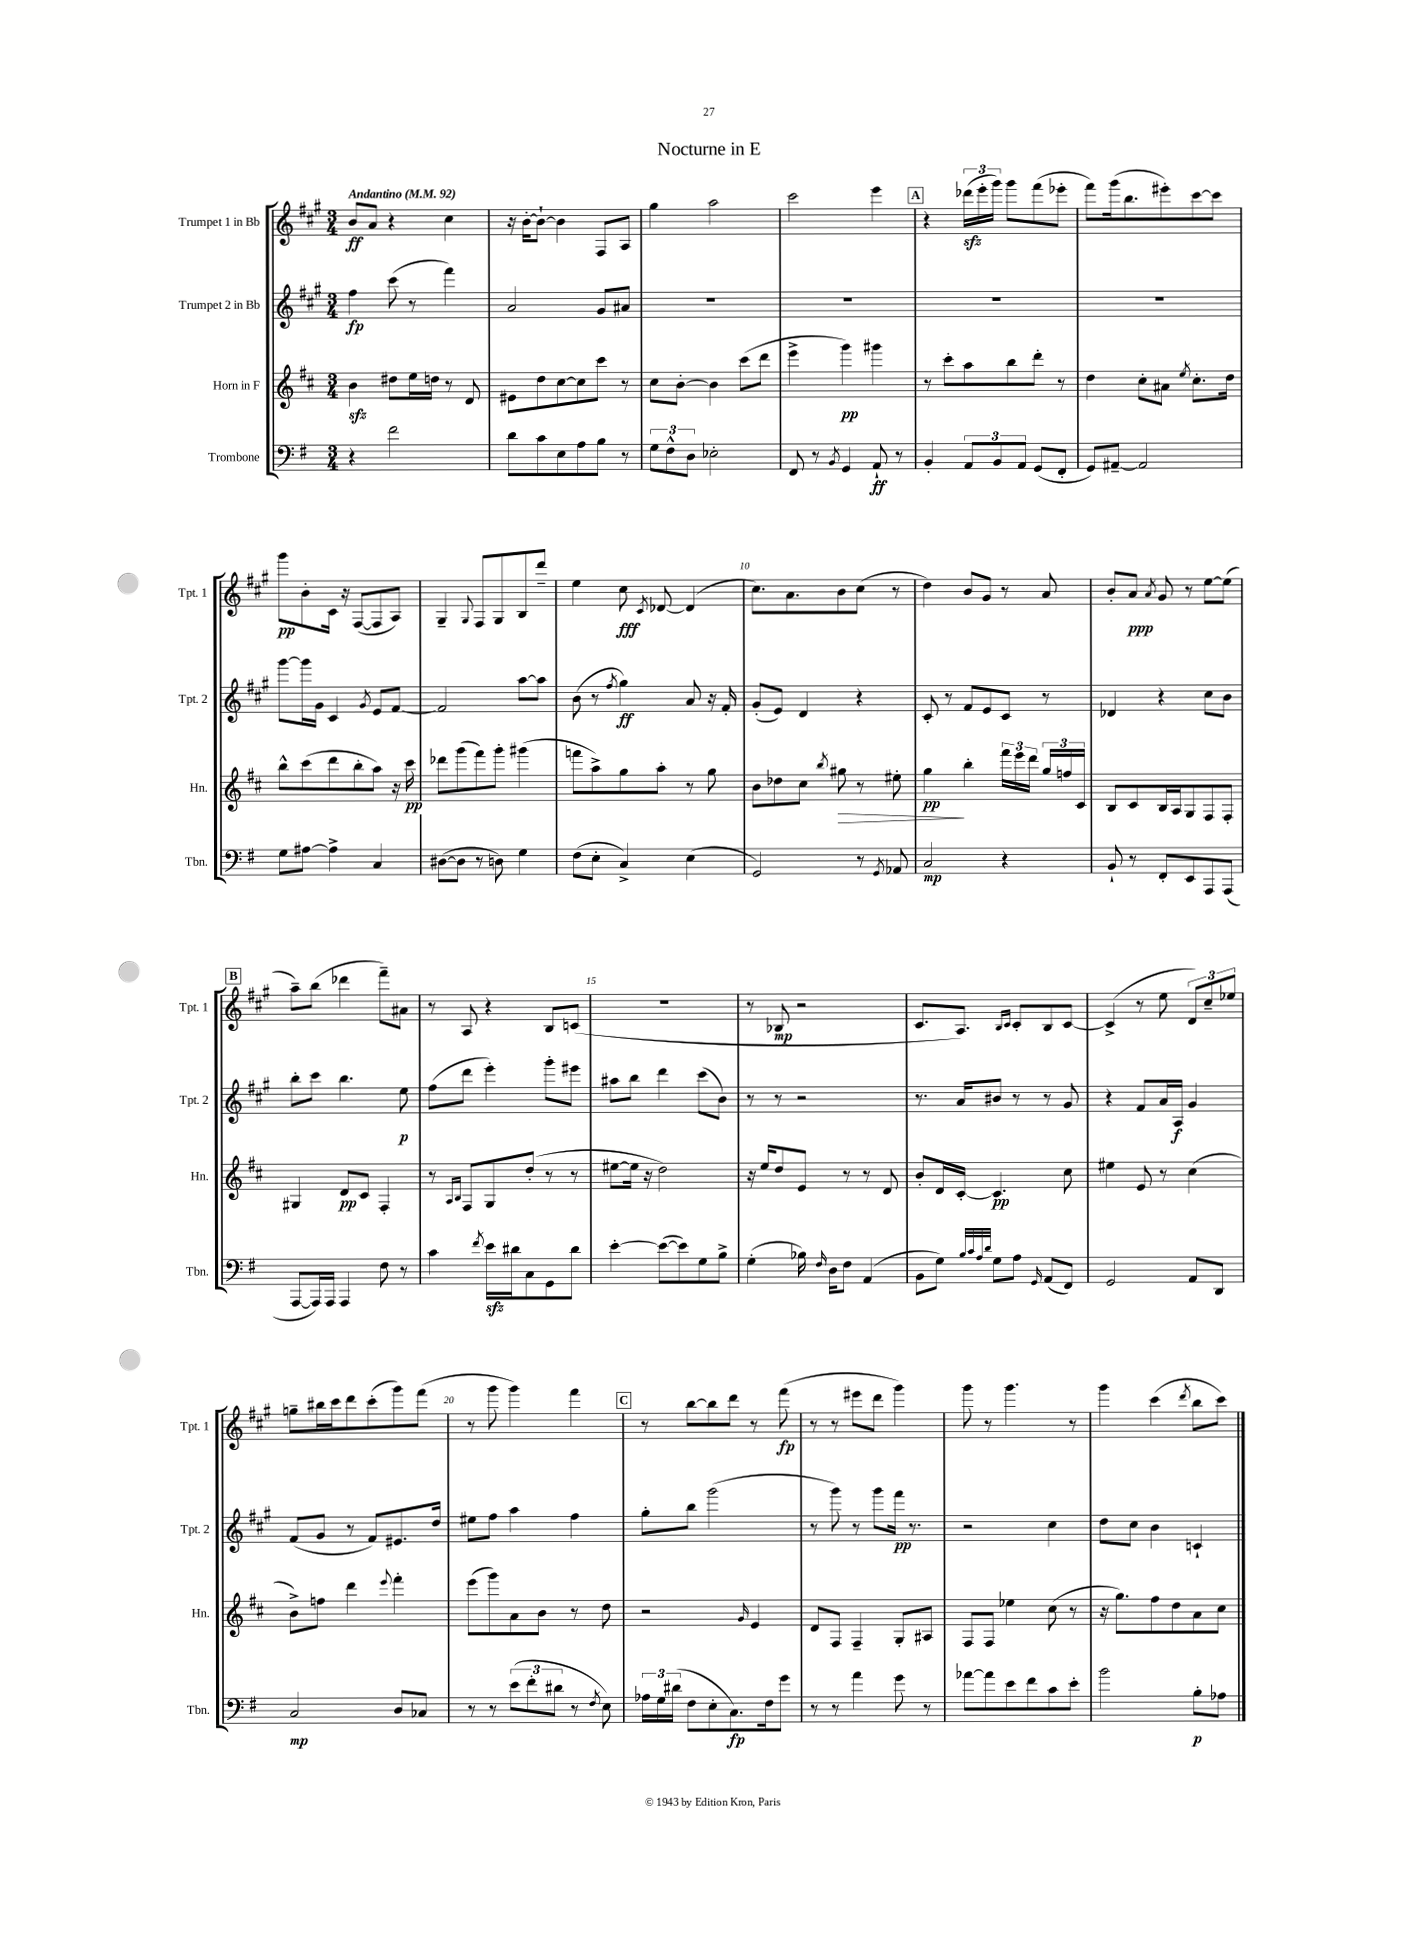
\header { title = "Nocturne in E" }
<<
\new StaffGroup <<
\new Staff = "s0" \with { instrumentName = "Trumpet 1 in Bb" shortInstrumentName = "Tpt. 1" } {
    \clef treble \key a \major \numericTimeSignature \time 3/4 \tempo "Andantino" 4 = 92
    \autoBeamOff b'8[\ff a'8] r4 cis''4 |
    r16 b'16[~-. b'8]~-! b'4 fis8[ a8] |
    gis''4 a''2 |
    cis'''2 e'''4 |
    \mark \markup { \box "A" } r4 \tuplet 3/2 { des'''16[\sfz( e'''16-. gis'''16]) } gis'''8[ fis'''8( ees'''8]-. |
    fis'''8[) gis'''16( b''8. eis'''8-.) cis'''8~ cis'''8] |
    gis'''8[\pp b'8-. cis'16] r16 fis8[~( fis8 a8]) |
    gis4-- \appoggiatura { gis8 } fis8[ gis8 b8 d'''8]-- |
    e''4 cis''8\fff \acciaccatura { cis'8 } des'8~ des'4( |
    cis''8.[) a'8. b'8 cis''8]( r8 |
    d''4) b'8[ gis'8] r8 a'8 |
    b'8[-. a'8]\ppp \acciaccatura { a'8 } gis'8 r8 e''8[~ e''8]( |
    \mark \markup { \box "B" } a''8[--) b''8]( des'''4 fis'''8[--) ais'8] |
    r8 a8 r4 b8[ c'8]( |
    R2. |
    r8 bes8\mp r2 |
    cis'8.[ a8.]) \grace { b16[ cis'16] } cis'8[-. b8 cis'8]~ |
    cis'4->( r8 e''8 \tuplet 3/2 { d'8[) cis''8-- ees''8] } |
    g''8[-- bis''16 cis'''16 d'''8 cis'''8-.( gis'''8) fis'''8]( |
    r8 gis'''8 gis'''4) fis'''4 |
    \mark \markup { \box "C" } r8 b''8[~ b''8 d'''8] r8 fis'''8\fp( |
    r8 r8 eis'''8[ d'''8] gis'''4) |
    gis'''8 r8 gis'''4. r8 |
    gis'''4 cis'''4( \acciaccatura { d'''8 } b''8[ cis'''8]) \bar "|." |
}
\new Staff = "s1" \with { instrumentName = "Trumpet 2 in Bb" shortInstrumentName = "Tpt. 2" } {
    \clef treble \key a \major \numericTimeSignature \time 3/4
    \autoBeamOff fis''4\fp cis'''8( r8 fis'''4) |
    a'2 gis'8[ ais'8] |
    R2. |
    R2. |
    \mark \markup { \box "A" } R2. |
    R2. |
    gis'''8[~ gis'''16 gis'16] cis'4 \acciaccatura { gis'8 } e'8[ fis'8]~ |
    fis'2 a''8[~ a''8] |
    b'8( r8 \acciaccatura { fis''8 } gis''4\ff) a'8 r16 fis'16-. |
    gis'8[-.( e'8]) d'4 r4 |
    cis'8-. r8 fis'8[ e'8 cis'8] r8 |
    des'4 r4 cis''8[ b'8] |
    \mark \markup { \box "B" } b''8[-. cis'''8] b''4. e''8\p |
    fis''8[( d'''8] e'''4-.) gis'''8[-. eis'''8] |
    ais''8[ b''8] d'''4 cis'''8[( b'8]) |
    r8 r8 r2 |
    r8. a'16[ bis'8] r8 r8 gis'8 |
    r4 fis'8[ a'16 a16]\f gis'4 |
    fis'8[( gis'8] r8 fis'8[) eis'8. d''16] |
    eis''8[ fis''8] a''4 fis''4 |
    \mark \markup { \box "C" } gis''8[-. b''8] gis'''2( |
    r8 gis'''8) r8 gis'''8[ fis'''16]\pp r8. |
    r2 cis''4 |
    d''8[ cis''8] b'4 c'4-! \bar "|." |
}
\new Staff = "s2" \with { instrumentName = "Horn in F" shortInstrumentName = "Hn." } {
    \clef treble \key d \major \numericTimeSignature \time 3/4
    \autoBeamOff b'4\sfz dis''8[ e''16 d''16] r8 d'8 |
    eis'8[ d''8 cis''8~ cis''8 cis'''8] r8 |
    cis''8[ b'8]~-. b'4 cis'''8[( d'''8] |
    e'''4-> g'''4\pp) gis'''4 |
    \mark \markup { \box "A" } r8 cis'''8[-. a''8 b''8 d'''8]-. r8 |
    d''4 cis''8[-. ais'8] \acciaccatura { e''8 } cis''8.[-. d''16] |
    b''8[-^ cis'''8( d'''8 b''8-. a''8]) r16 cis'''16\pp |
    des'''8[ g'''8( fis'''8) g'''8]-. gis'''4( |
    f'''8[ a''8->) g''8 a''8]-. r8 g''8 |
    b'8[ des''8 cis''8] \acciaccatura { b''8 } gis''8\> r8 eis''8-. |
    g''4\pp\! b''4-. \tuplet 3/2 { fis'''16[ e'''16 d'''16] } \tuplet 3/2 { g''16[ f''16 cis'16] } |
    b8[ cis'8 b16 a16 g8 fis8 fis8]-. |
    \mark \markup { \box "B" } gis4 d'8[\pp cis'8] fis4-. |
    r8 \grace { a16[ b16] } fis8[ g8 d''8]-.( r8 r8 |
    eis''8[~ eis''16] r16 d''2) |
    r16 e''16[ d''8 e'8] r8 r8 d'8 |
    b'8[-. d'16 cis'16]~-. cis'4.\pp cis''8 |
    eis''4 e'8 r8 cis''4( |
    b'8[->) f''8] d'''4 \appoggiatura { e'''8 } fis'''4-. |
    e'''8[( g'''8) a'8 b'8] r8 d''8 |
    \mark \markup { \box "C" } r2 \grace { g'16 } e'4 |
    d'8[ fis8] fis4-- g8[-. ais8] |
    fis8[ fis8] ees''4 cis''8( r8 |
    r16 g''8.[) fis''8 d''8 a'8 cis''8] \bar "|." |
}
\new Staff = "s3" \with { instrumentName = "Trombone" shortInstrumentName = "Tbn." } {
    \clef bass \key g \major \numericTimeSignature \time 3/4
    \autoBeamOff r4 fis'2 |
    d'8[ c'8 e8 a8 b8] r8 |
    \tuplet 3/2 { g8[ fis8-^ d8] } ees2-. |
    fis,8 r8 \acciaccatura { b,8 } g,4 a,8-!\ff r8 |
    \mark \markup { \box "A" } b,4-. \tuplet 3/2 { a,8[ b,8 a,8] } g,8[( fis,8]-. |
    g,8[) ais,8]~-- ais,2 |
    g8[ ais8]~ ais4-> c4 |
    dis8[~( dis8] r8 d8) g4 |
    fis8[( e8]-. c4->) e4( |
    g,2) r8 \acciaccatura { g,8 } aes,8 |
    c2\mp r4 |
    b,8-! r8 fis,8[-. e,8 a,,8 a,,8]( |
    \mark \markup { \box "B" } a,,8[~ a,,16) a,,16] a,,4 fis8 r8 |
    c'4 \acciaccatura { fis'8 } e'16[\sfz dis'16 c8 g,8 dis'8] |
    e'4~-. e'8[~( e'8) g8 b8]-> |
    g4-.( bes16) \grace { fis16 } d16[ fis8] a,4( |
    b,8[ g8]) \grace { b32[ c'32 a32 d'32] } g8[ a8] \grace { g,16 } a,8[( fis,8]) |
    g,2 a,8[ d,8] |
    c2\mp d8[ ces8] |
    r8 r8 \tuplet 3/2 { e'8[( fis'8-. dis'8] } r8 \acciaccatura { fis8 } e8) |
    \mark \markup { \box "C" } \tuplet 3/2 { aes16[ g16 dis'16]( } fis8[ e8-. c8.\fp) fis16 g'8] |
    r8 r8 a'4 g'8 r8 |
    aes'8[~ aes'8 e'8 fis'8 c'8 e'8]-. |
    b'2 b8[-.\p aes8] \bar "|." |
}
>>
>>
\layout { \context { \Score \override BarNumber.break-visibility = ##(#f #t #t) barNumberVisibility = #(every-nth-bar-number-visible 5) } }
